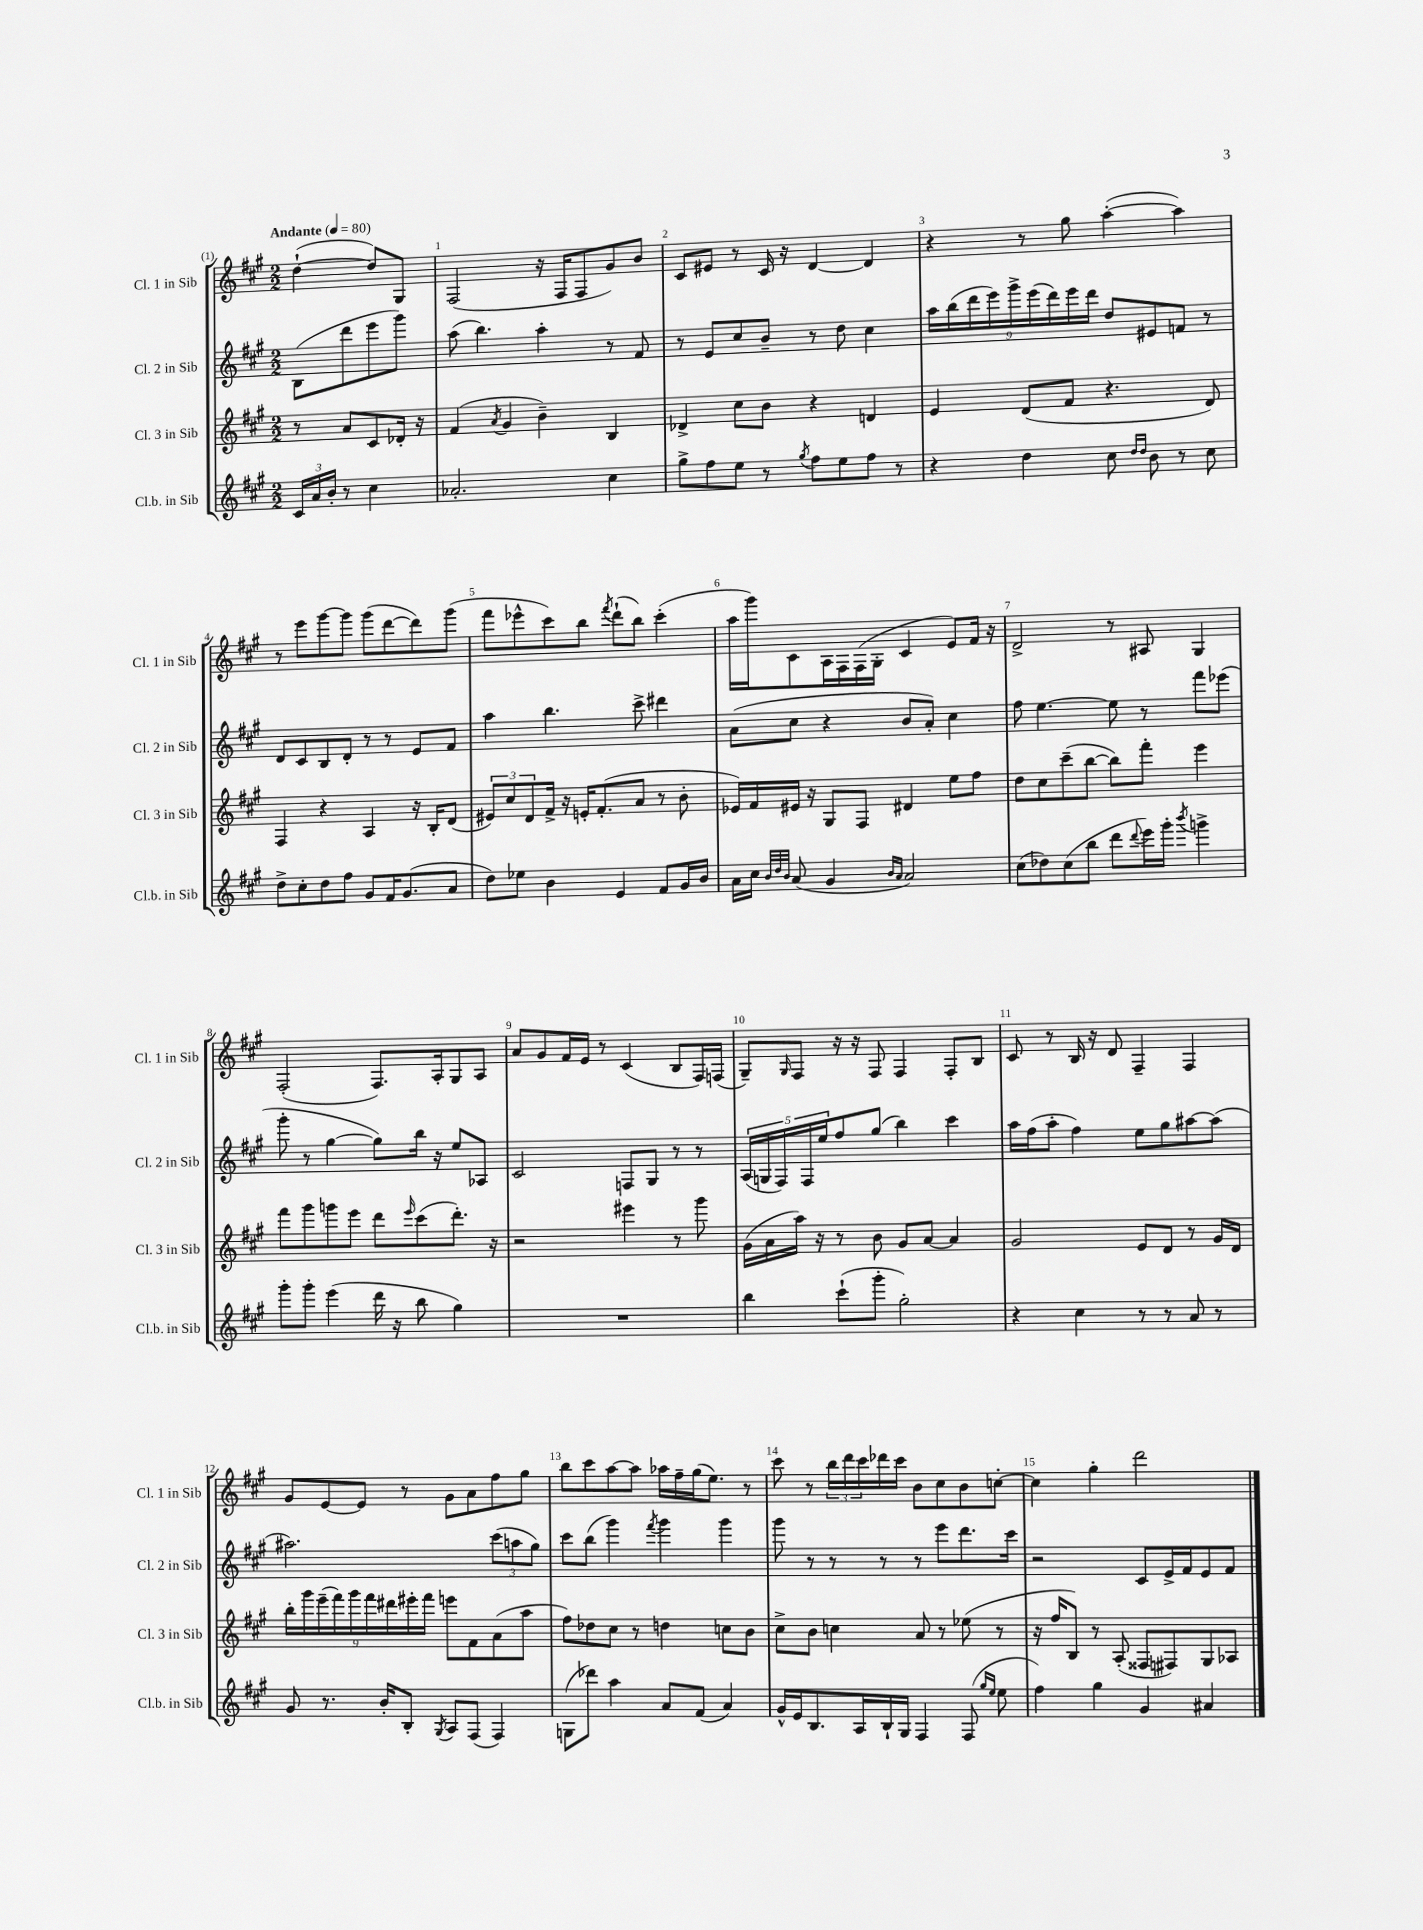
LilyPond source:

<<
\new StaffGroup <<
\new Staff = "s0" \with { instrumentName = "Cl. 1 in Sib" shortInstrumentName = "Cl. 1 in Sib" } {
    \clef treble \key a \major \numericTimeSignature \time 2/2 \partial 2 \tempo "Andante" 4 = 80
    d''4~-!( d''8) gis8 |
    fis2( r16 fis16 fis8 gis'8) b'8 |
    cis'8 eis'8 r8 cis'16 r16 d'4~ d'4 |
    r4 r8 gis''8 a''4~-.( a''4) |
    r8 e'''8 gis'''8~ gis'''8 gis'''8( d'''8~ d'''8) gis'''8( |
    fis'''8 ees'''8-^ cis'''8) b''8 \acciaccatura { fis'''8 } d'''8-!( b''8) cis'''4-.( |
    a''16 gis'''16) cis'8 a16 fis16 fis16( gis16-. cis'4 e'8) fis'16 r16 |
    d'2-> r8 ais8 gis4 |
    fis2-.( fis8.) a16-. gis8 a8 |
    a'8 gis'8 fis'16 e'16 r8 cis'4( b8 fis16) f16( |
    gis8--) \grace { gis16 } fis8 r16 r16 fis8 fis4 fis8-. b8 |
    cis'8 r8 b16 r16 d'8 fis4-- fis4 |
    gis'8 e'8~ e'8 r8 gis'8 a'8 fis''8 gis''8 |
    b''8 cis'''8 a''8~ a''8 aes''16 fis''16-- gis''16( e''8.) r8 |
    cis'''8 r8 \tuplet 3/2 { b''16 d'''16 cis'''16 } des'''16 cis'''16 b'8 cis''8 b'8 c''8~-. |
    c''4 gis''4-. d'''2 \bar "|." |
}
\new Staff = "s1" \with { instrumentName = "Cl. 2 in Sib" shortInstrumentName = "Cl. 2 in Sib" } {
    \clef treble \key a \major \numericTimeSignature \time 2/2 \partial 2
    b8( d'''8 e'''8 gis'''8) |
    a''8( b''4.) a''4-. r8 fis'8 |
    r8 e'8 cis''8 b'8-- r8 d''8 cis''4 |
    \tuplet 9/8 { a''16 b''16( d'''16 e'''16) gis'''16-> e'''16( d'''16) e'''16 d'''16 } d''8 eis'8 f'8 r8 |
    d'8 cis'8 b8 d'8-. r8 r8 e'8 fis'8 |
    a''4 b''4. cis'''8-> dis'''4 |
    a'8( cis''8 r4 b'8 a'8-.) cis''4 |
    fis''8 e''4.~ e''8 r8 fis'''8 ees'''8( |
    gis'''8-. r8 gis''4~ gis''8) b''16 r16 e''8 aes8 |
    cis'2 f8 gis8 r8 r8 |
    \tuplet 5/4 { a16( g16 fis16) fis16 e''16 } fis''8 gis''8( b''4) cis'''4 |
    a''16 fis''16( a''8-. fis''4) e''8 gis''8 ais''8~ ais''8( |
    ais''2.) \tuplet 3/2 { cis'''8( a''8 gis''8) } |
    cis'''8 b''8( gis'''4) \acciaccatura { fis'''8 } gis'''4 gis'''4 |
    gis'''8 r8 r8 r8 r8 e'''8 d'''8. cis'''16 |
    r2 cis'8 e'16-> fis'16 e'8 fis'8 \bar "|." |
}
\new Staff = "s2" \with { instrumentName = "Cl. 3 in Sib" shortInstrumentName = "Cl. 3 in Sib" } {
    \clef treble \key a \major \numericTimeSignature \time 2/2 \partial 2
    r8 a'8 cis'8 des'16-. r16 |
    fis'4( \acciaccatura { a'8 } gis'4 b'4--) b4 |
    des'4-> cis''8 b'8 r4 d'4 |
    e'4 d'8( fis'8 r4. d'8) |
    fis4 r4 a4 r16 b16-. d'8( |
    \tuplet 3/2 { eis'8) cis''8 d'8 } fis'16-> r16 e'16-. fis'8.-.( a'8 r8 b'8-. |
    ees'16) fis'16 eis'16 r16 gis8 fis8 dis'4 e''8 fis''8 |
    d''8 cis''8 cis'''8--( b''8~ b''8) fis'''8-. e'''4 |
    fis'''8 gis'''8 g'''8 e'''8 d'''8 \grace { e'''16 } cis'''8( d'''8.-.) r16 |
    r2 eis'''4 r8 gis'''8 |
    gis'16( a'16 a''16) r16 r8 b'8 gis'8 a'8~ a'4 |
    gis'2 e'8 d'8 r8 gis'16 d'16 |
    \tuplet 9/8 { b''16-. gis'''16 e'''16--( fis'''16) gis'''16 fis'''16 dis'''16 eis'''16-. fis'''16 } e'''8 fis'8 a'8( a''8 |
    fis''8) des''8 cis''8 r8 d''4 c''8 b'8 |
    cis''8-> b'8 c''4 a'8 r8 ees''8( r8 |
    r16 fis''16 b8) r8 a8-.( fisis8 fis8) gis8 aes8 \bar "|." |
}
\new Staff = "s3" \with { instrumentName = "Cl.b. in Sib" shortInstrumentName = "Cl.b. in Sib" } {
    \clef treble \key a \major \numericTimeSignature \time 2/2 \partial 2
    \tuplet 3/2 { cis'16 a'16 b'16-. } r8 cis''4 |
    aes'2.-. cis''4 |
    gis''8-> fis''8 e''8 r8 \acciaccatura { gis''8 } fis''8 e''8 fis''8 r8 |
    r4 d''4 cis''8 \grace { d''16 d''16 } b'8 r8 cis''8 |
    d''8-> cis''8-. d''8 fis''8 gis'8 fis'16 gis'8.( a'8 |
    d''8) ees''8 b'4 e'4 fis'8 gis'16 b'16 |
    a'16 cis''16 \grace { b'32 d''32 b'32 } a'8( gis'4 \grace { b'16 a'16 } a'2) |
    cis''8( des''8) cis''8( b''8 d'''8 \appoggiatura { d'''8 } e'''16) gis'''16-. \acciaccatura { b'''8 } g'''4-> |
    gis'''8-. gis'''8-. e'''4( d'''16 r16 b''8 gis''4) |
    R1 |
    b''4 cis'''8-!( gis'''8-. gis''2-.) |
    r4 cis''4 r8 r8 a'8 r8 |
    gis'8 r8. b'16-. b8-. \acciaccatura { gis8 } a8 fis8( fis4) |
    g8( des'''8) a''4 a'8 fis'8( a'4) |
    gis'16-^ e'16 b8. a16 b16-! gis16 fis4 fis8( \grace { gis''16 e''16 } e''8 |
    fis''4) gis''4 gis'4 ais'4 \bar "|." |
}
>>
>>
\layout { \context { \Score \override BarNumber.break-visibility = ##(#f #t #t) barNumberVisibility = #all-bar-numbers-visible } }
